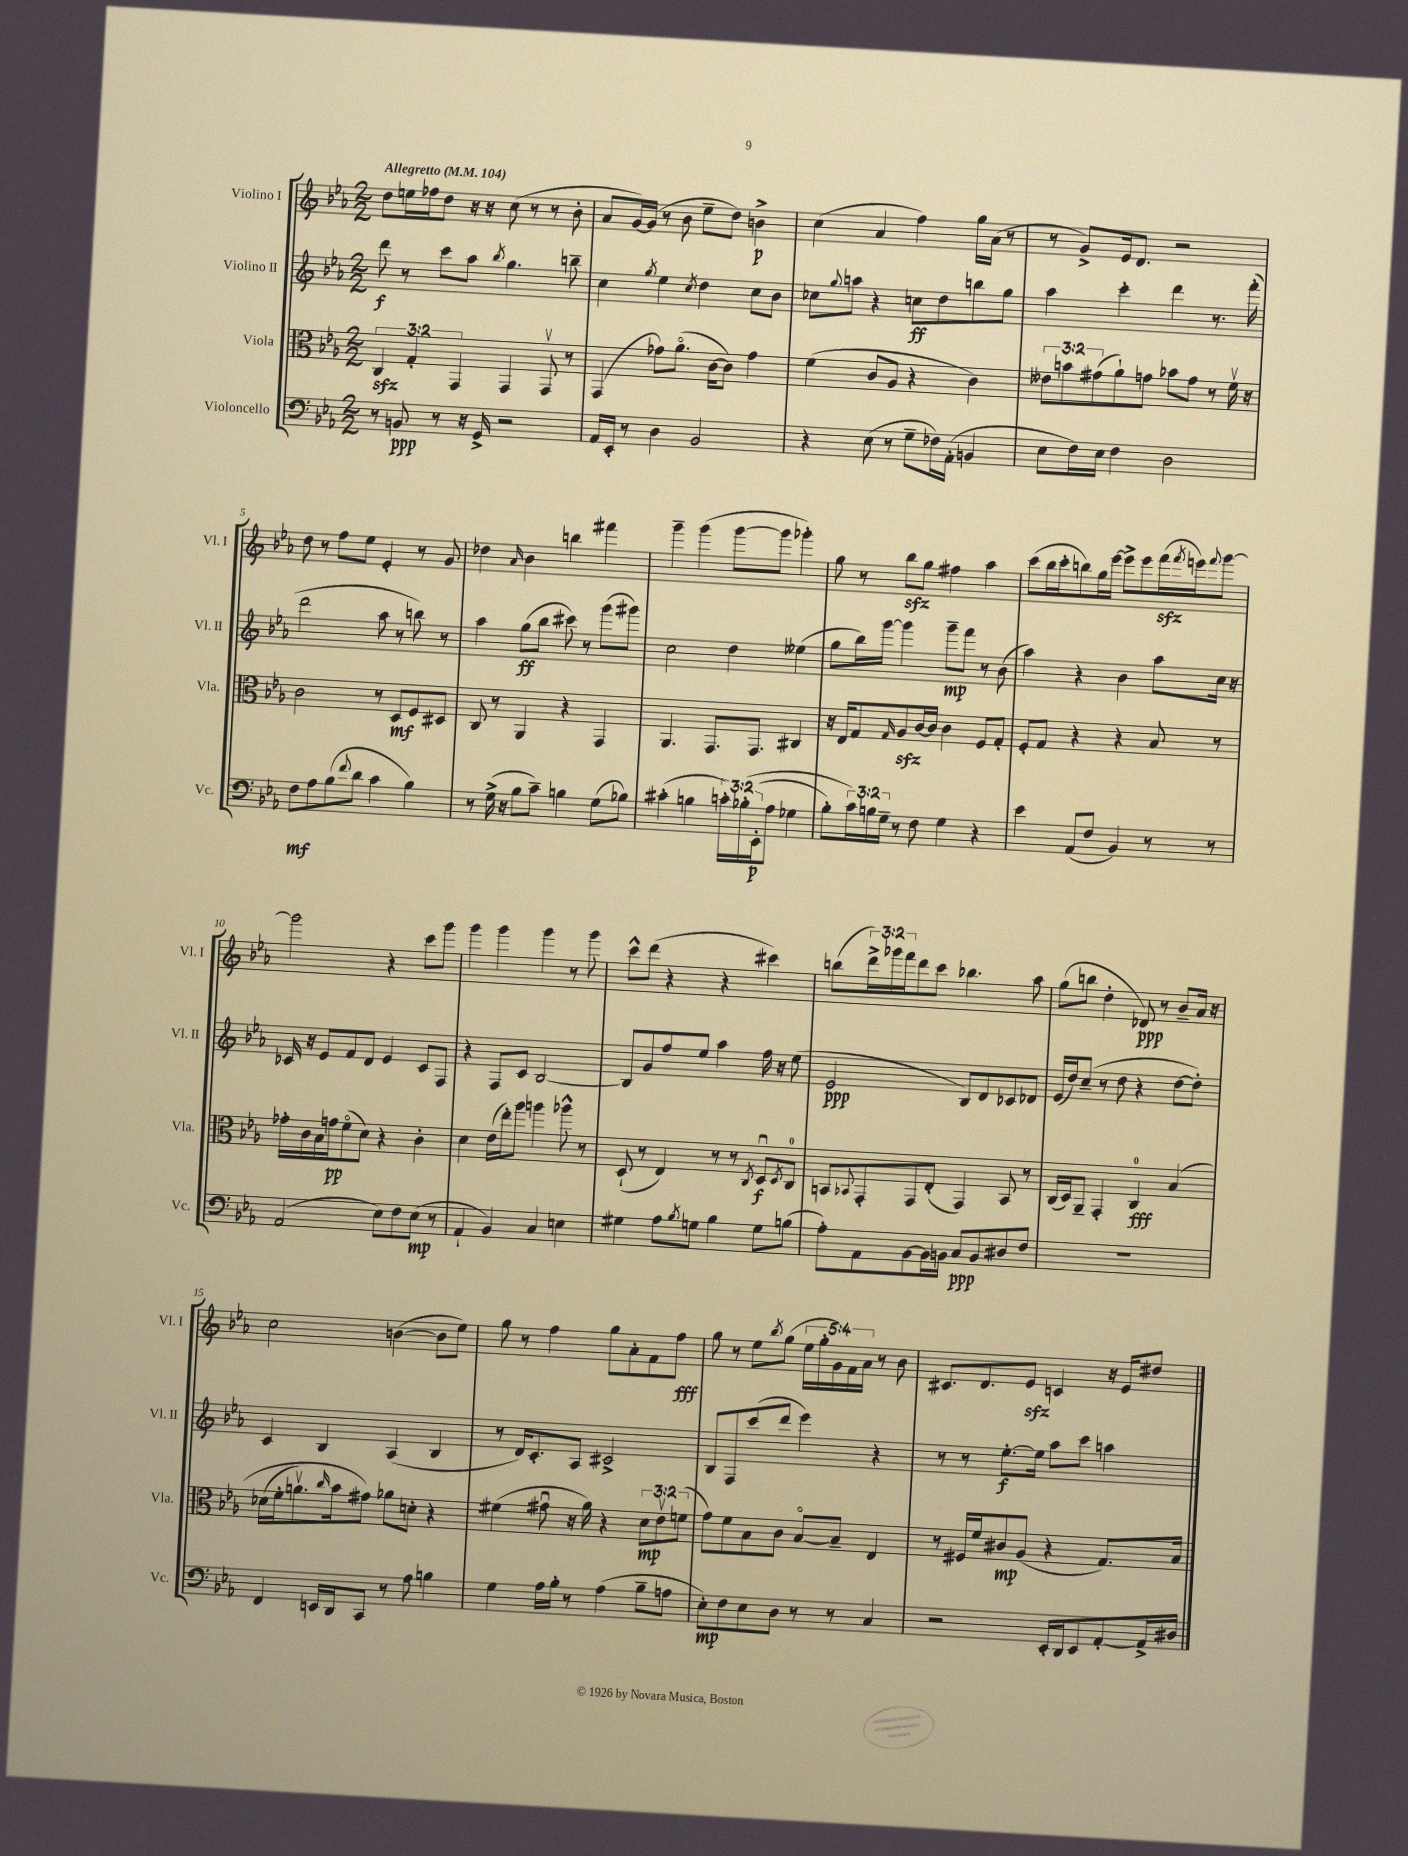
<<
\new StaffGroup <<
\new Staff = "s0" \with { instrumentName = "Violino I" shortInstrumentName = "Vl. I" } {
    \clef treble \key ees \major \numericTimeSignature \time 2/2 \override Staff.TupletNumber.text = #tuplet-number::calc-fraction-text \tempo "Allegretto" 4 = 104
    d''8 e''16 fes''16 d''8 r16 r16 c''8( r8 r8 bes'8-. |
    aes'8 g'16~) g'16( r8 bes'8 ees''8-- d''8) b'4->\p |
    c''4( aes'4 f''4) g''16 aes'16( r8 |
    r8 g'8->) ees'16 d'8. r2 |
    d''8 r8 f''8 ees''8 ees'4-. r8 g'8 |
    des''4 \grace { aes'16 } bes'4 b''4 fis'''4 |
    g'''4-- g'''4( g'''8~ g'''8 ges'''4-.) |
    g''8 r8 bes''8\sfz g''8 fis''4 aes''4 |
    c'''8( bes''16 c'''16-. b''8) g''16 ees'''16~ ees'''8-> ees'''8 f'''16\sfz( \acciaccatura { f'''8 } e'''16) \appoggiatura { f'''8 } g'''8~ |
    g'''2 r4 c'''8 g'''8 |
    g'''4 g'''4 g'''4 r8 g'''8 |
    c'''8-^ d'''8( r4 r4 cis'''4) |
    b''8( \tuplet 3/2 { d'''16->) ges'''16 f'''16 } d'''8 c'''8 bes''4. aes''8 |
    g''8( b''8 d''4-. des'8\ppp) r8 bes'8-- aes'16 r16 |
    c''2 b'4~( b'8 ees''8) |
    g''8 r8 f''4 g''8 aes'8-. f'8 f''8\fff |
    g''8 r8 ees''8 \acciaccatura { bes''8 } g''8( \tuplet 5/4 { ees''16 g''16-. g'16) f'16 aes'16 } r8 bes'8 |
    cis'8. d'8. ees'8\sfz c'4 r16 ees'16 dis''8 \bar "|." |
}
\new Staff = "s1" \with { instrumentName = "Violino II" shortInstrumentName = "Vl. II" } {
    \clef treble \key ees \major \numericTimeSignature \time 2/2
    d'''8\f r8 c'''8 aes''8 \acciaccatura { bes''8 } g''4. b''8-- |
    c''4 \acciaccatura { g''8 } ees''4 \acciaccatura { c''8 } d''4 c''8 bes'8 |
    ces''8 \appoggiatura { g''8 } a''8 r4 c''8\ff d''8 b''8 g''8 |
    aes''4 c'''4-. d'''4 r8. f'''16-.( |
    d'''2 aes''8 r8 b''8) r8 |
    aes''4 g''8\ff( bes''8 cis'''8) r8 g'''8( gis'''8) |
    c''2 d''4 eeses''4( |
    g''8 bes''16) g'''16~ g'''4 g'''8--\mp f'''8 r8 bes'8( |
    aes''4) r4 bes'4 aes''8 c''16 r16 |
    ces'16 r16 ees'8 f'8 d'8 ees'4 ces'8 f8 |
    r4 f8 c'8 bes2~ |
    bes8 g'8 f''8 ees''8 aes''4 f''16 r16 ees''8( |
    ees'2\ppp bes8) d'8 ces'8 des'8 |
    ees'16( d''16) c''8--( r8 d''8 r4 d''8~ d''8-.) |
    c'4 bes4 aes4( bes4 |
    r8 d'16) c'8.-. aes8 cis'2-> |
    bes8 f8 c'''8( d'''8 ees'''4) r4 |
    r8 r8 ees''8.~-.\f ees''16 aes''8 c'''8 a''4 \bar "|." |
}
\new Staff = "s2" \with { instrumentName = "Viola" shortInstrumentName = "Vla." } {
    \clef alto \key ees \major \numericTimeSignature \time 2/2 \override Staff.TupletNumber.text = #tuplet-number::calc-fraction-text
    \tuplet 3/2 { c4\sfz g4-. g,4 } g,4 g,8\upbow r8 |
    g,4( ges'8) aes'8.\flageolet( c'16~ c'8) ges'4 |
    f'4( c'8 aes8 r4 c'4) |
    \tuplet 3/2 { eeses'8 b'8 gis'8( } aes'8-!) g'8 bes'8 g'8 r8 f'16\upbow r16 |
    c'2 r8 d8\mf f8 dis8 |
    c8 r8 aes,4 r4 g,4 |
    aes,4. g,8. g,8. cis4 |
    r16 ees16 g8 \grace { g16 } aes8\sfz c'16~ c'16 c'4 f8 g8-. |
    f8-. g8 r4 r4 bes8 r8 |
    ges'16-. c'16 bes16 g'16\pp f'8\flageolet( d'8) r4 c'4-. |
    d'4 ees'16( ees''16-.) aes''8 a''4 aes''8-^ r8 |
    d8-!( r8 ees4) r8 r8 \acciaccatura { c8 } d8\downbow\f \acciaccatura { d8 } c8-0 |
    b,8 \appoggiatura { bes,8 } g,8-. g,8 ees8-.( g,4) bes,8 r8 |
    c16( d16) aes,8-- g,4-. c4-0\fff bes4\( |
    des'16( f'16-. a'8.\upbow) \grace { c''16 } bes'16 gis'8\) aes'8 d'8-. r4 |
    fis'4( gis'8\downbow r16 aes'16) r4 \tuplet 3/2 { d'8\mp ees'8\upbow f'8( } |
    g'8) f'8 bes8 c'8 bes8~\flageolet bes8-- ees4 |
    r8 fis16 f'16 cis'8\mp aes8( r4 g8.) bes16 \bar "|." |
}
\new Staff = "s3" \with { instrumentName = "Violoncello" shortInstrumentName = "Vc." } {
    \clef bass \key ees \major \numericTimeSignature \time 2/2 \override Staff.TupletNumber.text = #tuplet-number::calc-fraction-text
    r8 b,8\ppp r8 r16 g,16-> r2 |
    aes,16 ees,16-. r8 d4 bes,2 |
    r4 ees8( r8 g8-- fes16) aes,16-.( b,4 |
    ees8 f16) ees16 f4 d2 |
    f8\mf aes8 bes8( \appoggiatura { f'8 } d'8 c'4 bes4) |
    r8 g16->( r16 bes8 c'8--) b4 g8( bes8) |
    cis'4-.( b4 \tuplet 3/2 { c'16-.) bes16-.\( ees,16-.\p( } aes8 ges4 |
    bes8-.) \tuplet 3/2 { c'16\) b16 g16-- } r8 f8 g4 r4 |
    ees'4 aes,8( f8 bes,4) r8 r8 |
    aes,2( ees8) f8 ees8\mp( r8 |
    aes,4-! bes,4) c4 e4 |
    gis4 aes8 \acciaccatura { bes8 } g8 bes4 g8 b8( |
    aes8-.) aes,8 bes,8~ bes,16 b,16 c8\ppp b,8 dis8 f8 |
    R1 |
    f,4 e,16 d,16 c,8 r8 aes8 b4 |
    g4 aes16 bes16-. r8 aes4( bes8-- a8 |
    ees8-.\mp) f8 ees8 d8 r8 r8 c4 |
    r2 ees,16-. d,16 ees,8 aes,8~-. aes,16-> dis16 \bar "|." |
}
>>
>>
